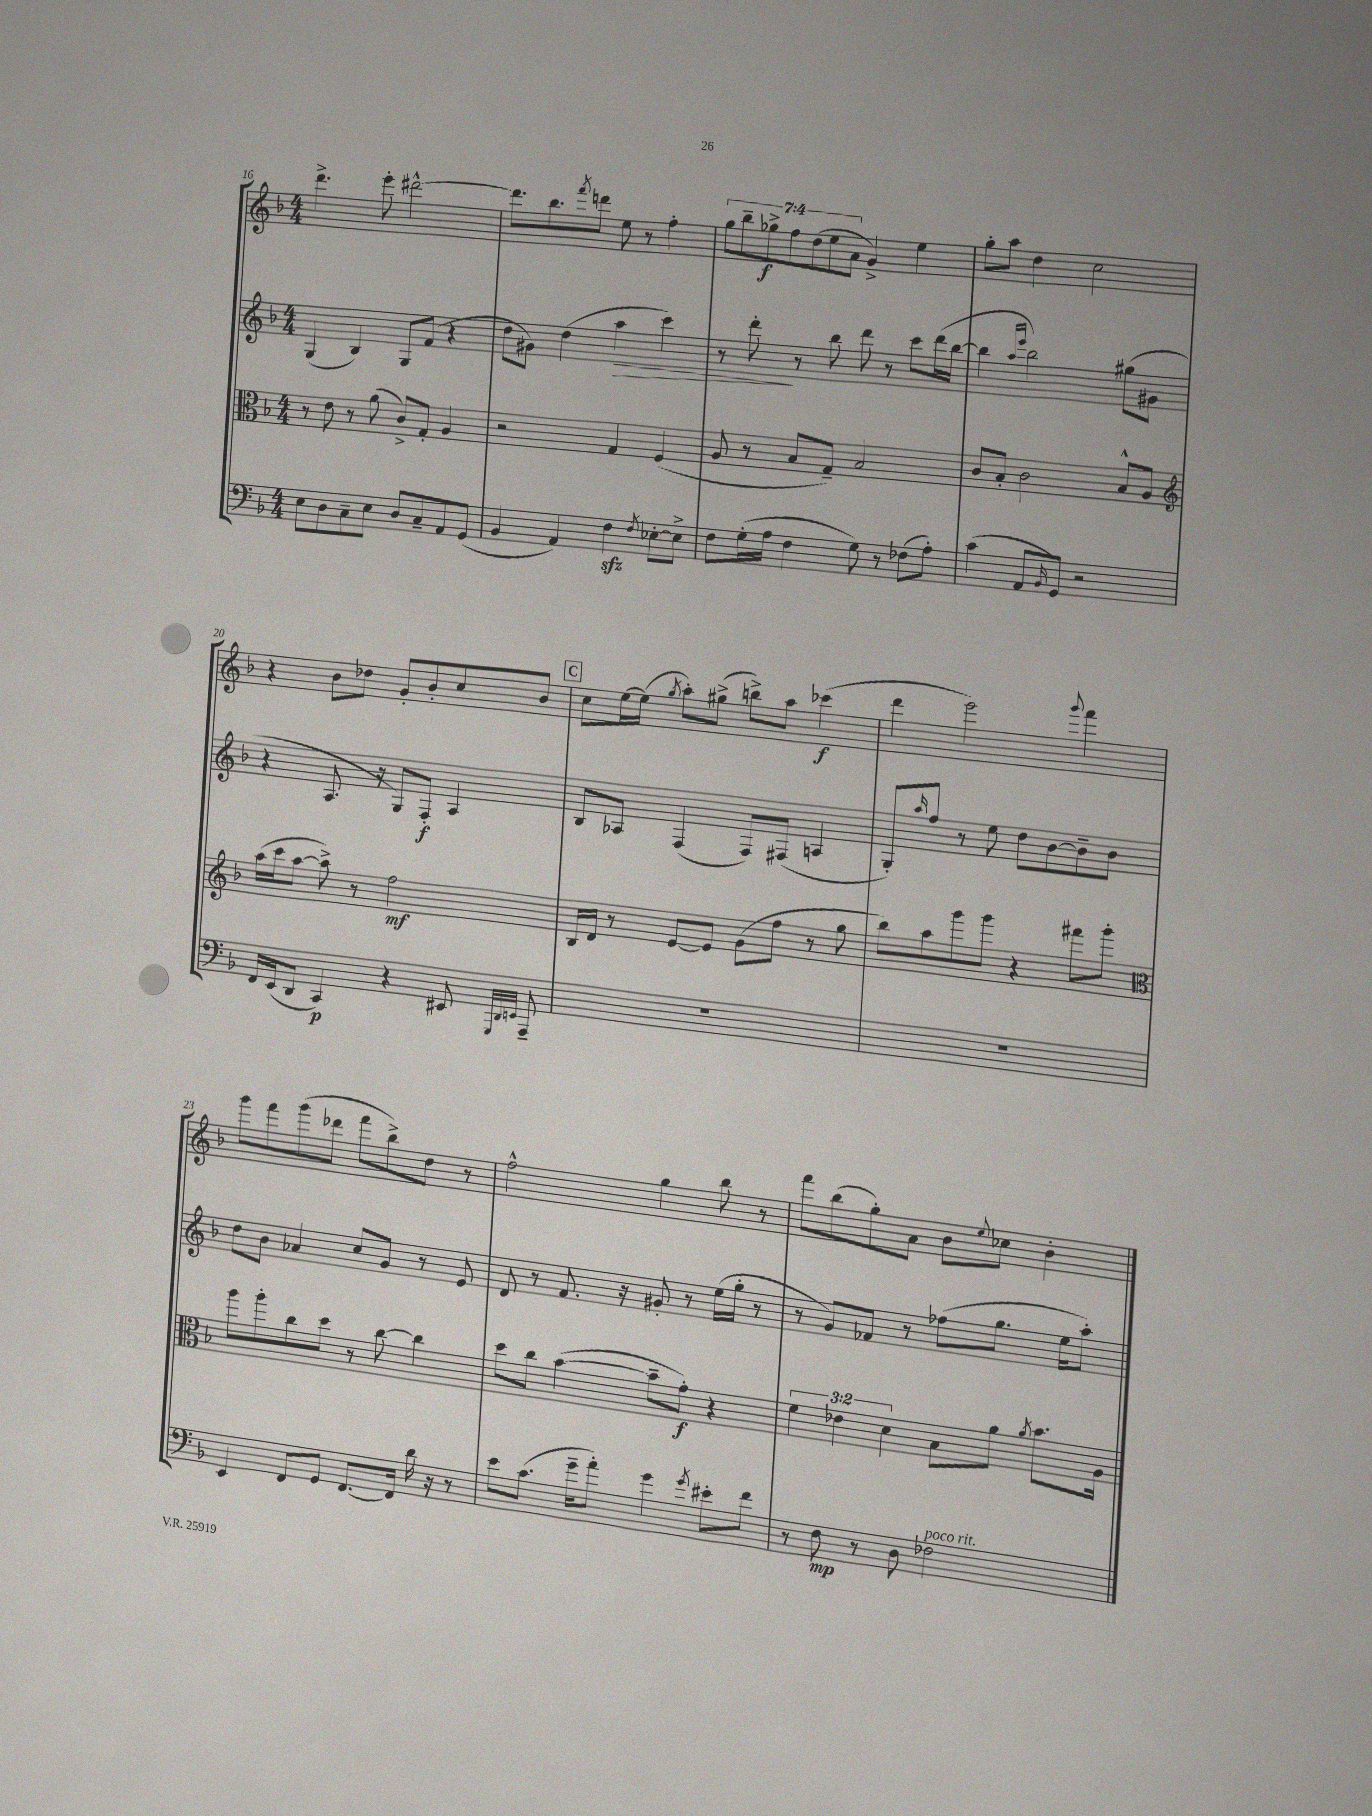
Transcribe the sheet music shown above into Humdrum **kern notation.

**kern	**dynam	**kern	**dynam	**kern	**dynam	**kern	**dynam
*part4	*part4	*part3	*part3	*part2	*part2	*part1	*part1
*staff4	*staff4	*staff3	*staff3	*staff2	*staff2	*staff1	*staff1
*clefF4	*	*clefC3	*	*clefG2	*	*clefG2	*
*k[b-]	*	*k[b-]	*	*k[b-]	*	*k[b-]	*
*M4/4	*	*M4/4	*	*M4/4	*	*M4/4	*
=16	=16	=16	=16	=16	=16	=16	=16
8E\L	.	8r	.	(4G/	.	4.ddd^\	.
8D\	.	8e\	.	.	.	.	.
8C~\	.	8r	.	4B-/)	.	.	.
8E\J	.	(8a\	.	.	.	8eee'\	.
8D/L	.	8c^/L)	.	8G/L	.	[2ddd#X^^\	.
8C~/	.	8G'/J	.	(8f/J	.	.	.
8AA/	.	4A/	.	4r	.	.	.
(8GG/J	.	.	.	.	.	.	.
=17	=17	=17	=17	=17	=17	=17	=17
4BB-/	.	2r	.	8dd\L	.	8.ddd#\L]	.
.	.	.	.	8g#X\J)	.	.	.
.	.	.	.	.	.	8.bb-\	.
4AA/)	.	.	.	(4dd\	.	.	.
.	.	.	.	.	.	8qfff/	.
.	.	.	.	.	.	8dddn\J	.
!	!	!	!	!	!LO:HP:b	!	!
4Fzz\	.	4G/	.	4aa\	>	8ee\	.
.	.	.	.	.	.	8r	.
8qF/	.	.	.	.	.	.	.
[8E-X'\L	.	(4F/	.	4ccc\)	.	4ff'\	.
8E-^\J]	.	.	.	.	.	.	.
=18	=18	=18	=18	=18	=18	=18	=18
8F\L	.	8A/	.	8r	.	14gg\L	.
.	.	.	.	.	.	14bb-~\	.
(16G'\L	.	8r	.	8ddd'\	.	.	.
.	.	.	.	.	.	14gg-X^\	f
16A\JJ	.	.	.	.	.	.	.
.	.	.	.	.	.	14ff\	.
4F\	.	8B-/L	.	8r	]	.	.
.	.	.	.	.	.	(14dd\	.
.	.	.	.	.	.	14ee\	.
.	.	8G~/J)	.	8bb-\	.	.	.
.	.	.	.	.	.	14a\J	.
8G\)	.	2B-/	.	8ddd\	.	4g^/)	.
8r	.	.	.	8r	.	.	.
(8F-X\L	.	.	.	8ccc\L	.	4ee\	.
8A'\J)	.	.	.	(16ddd\L	.	.	.
.	.	.	.	[16bb-\JJ	.	.	.
=19	=19	=19	=19	=19	=19	=19	=19
(4c\	.	8c/L	.	4bb-\]	.	8gg'\L	.
.	.	8B-'/J	.	.	.	8aa\J	.
.	.	.	.	16qqaa/LL	.	.	.
.	.	.	.	16qqeee/JJ	.	.	.
8AA/L	.	2c\	.	2bb-\)	.	4dd\	.
16qqBB-/	.	.	.	.	.	.	.
8GG/J)	.	.	.	.	.	.	.
2r	.	.	.	.	.	2cc\	.
.	.	8B-^^/L	.	(8gg#X\L	.	.	.
.	.	8A/J	.	8g#X\J	.	.	.
!!LO:LB:g=z
=20	=20	=20	=20	=20	=20	=20	=20
*	*	*clefG2	*	*	*	*	*
16FF/LL	.	(16aa\LL	.	4r	.	4r	.
(16EE/J	.	16ccc\J	.	.	.	.	.
8DD/J	.	[8aa\J	.	.	.	.	.
4CC/)	p	8aa^\])	.	8.A/	.	8b-\L	.
.	.	8r	.	.	.	8dd-X\J	.
.	.	.	.	16r	.	.	.
4r	.	2ff\	mf	8G/L)	.	8g'/L	.
.	.	.	.	8F'/J	f	8b-'/	.
8EE#X/	.	.	.	4A/	.	8cc/	.
32qqGGG/LLL	.	.	.	.	.	.	.
32qqDD/	.	.	.	.	.	.	.
32qqEEn/JJJ	.	.	.	.	.	.	.
8AAA~/	.	.	.	.	.	8b-/J	.
!!LO:REH:place=s1:t=C
=21	=21	=21	=21	=21	=21	=21	=21
1r	.	16B-/LL	.	8B-/L	.	8cc\L	.
.	.	16d/JJ	.	.	.	.	.
.	.	8r	.	8A-X/J	.	[16ee\L	.
.	.	.	.	.	.	(16ee\JJ]	.
.	.	.	.	.	.	8qgg/	.
.	.	[8e/L	.	(4F/	.	8aa'\L)	.
.	.	8e/J]	.	.	.	(8gg#X^\J	.
.	.	(8g\L	.	8F/L)	.	8bbn^\L)	.
.	.	8ff\J	.	(8F#X/J	.	8aa\J	.
.	.	8r	.	4An/	.	(4ccc-X\	f
.	.	8gg\	.	.	.	.	.
=22	=22	=22	=22	=22	=22	=22	=22
1r	.	8bb-\L)	.	8G'/L)	.	4ddd\	.
.	.	.	.	16qqaa/	.	.	.
.	.	8aa\	.	8ff/J	.	.	.
.	.	8ggg\	.	8r	.	2eee\)	.
.	.	8ggg\J	.	8ee\	.	.	.
.	.	4r	.	8dd\L	.	.	.
.	.	.	.	[8b-\	.	.	.
.	.	.	.	.	.	8qqggg/	.
.	.	8fff#X\L	.	8b-~\]	.	4fff\	.
.	.	8ggg'\J	.	8b-\J	.	.	.
!!LO:LB:g=z
=23	=23	=23	=23	=23	=23	=23	=23
*	*	*clefC3	*	*	*	*	*
4EE/	.	8aa\L	.	8dd\L	.	8ggg\L	.
.	.	8aa'\	.	8b-\J	.	8fff\	.
8FF/L	.	8cc\	.	4a-X/	.	(8ggg\	.
8GG/J	.	8dd\J	.	.	.	8ddd-X\J	.
[8.FF/L	.	8r	.	8cc/L	.	8fff\L	.
.	.	[8cc\	.	8g/J	.	8bb-^\)	.
16FF/Jk]	.	.	.	.	.	.	.
16d\	.	4cc\]	.	8r	.	8dd\J	.
16r	.	.	.	.	.	.	.
8r	.	.	.	8e/	.	8r	.
=24	=24	=24	=24	=24	=24	=24	=24
8e\L	.	8dd\L	.	8d/	.	2ff^^\	.
(8.c\J	.	8cc\J	.	8r	.	.	.
.	.	([4b-\	.	8.f/	.	.	.
16g~\KL	.	.	.	.	.	.	.
8a'\J)	.	.	.	.	.	.	.
.	.	.	.	16r	.	.	.
4g\	.	8b-~\L]	.	8g#X'/	.	4gg\	.
.	.	8g'\J)	f	8r	.	.	.
8qg/	.	.	.	.	.	.	.
8e#X'\L	.	4r	.	(16ee\LL	.	8bb-\	.
.	.	.	.	16gg'\JJ	.	.	.
8f\J	.	.	.	8r	.	8r	.
=25	=25	=25	=25	=25	=25	=25	=25
8r	.	6f\	.	8r	.	8fff\L	.
8F\	mp	.	.	8g/L)	.	(8bb-\	.
.	.	6e-X\	.	.	.	.	.
8r	.	.	.	8f-X/J	.	8gg'\)	.
.	.	6d\	.	.	.	.	.
8D\	.	.	.	8r	.	8a\J	.
!LO:TX:a:i:t=poco rit.	!	!	!	!	!	!	!
2F-X\	.	8B-\L	.	(8ff-X\L	.	8b-\L	.
.	.	.	.	.	.	8qqee/	.
.	.	8a\J	.	8.gg\J	.	8cc-X\J	.
.	.	8qa/	.	.	.	.	.
.	.	8.b-\L	.	.	.	4b-'\	.
.	.	.	.	16ee\KL	.	.	.
.	.	.	.	8aa'\J)	.	.	.
.	.	16A\Jk	.	.	.	.	.
==	==	==	==	==	==	==	==
*-	*-	*-	*-	*-	*-	*-	*-
